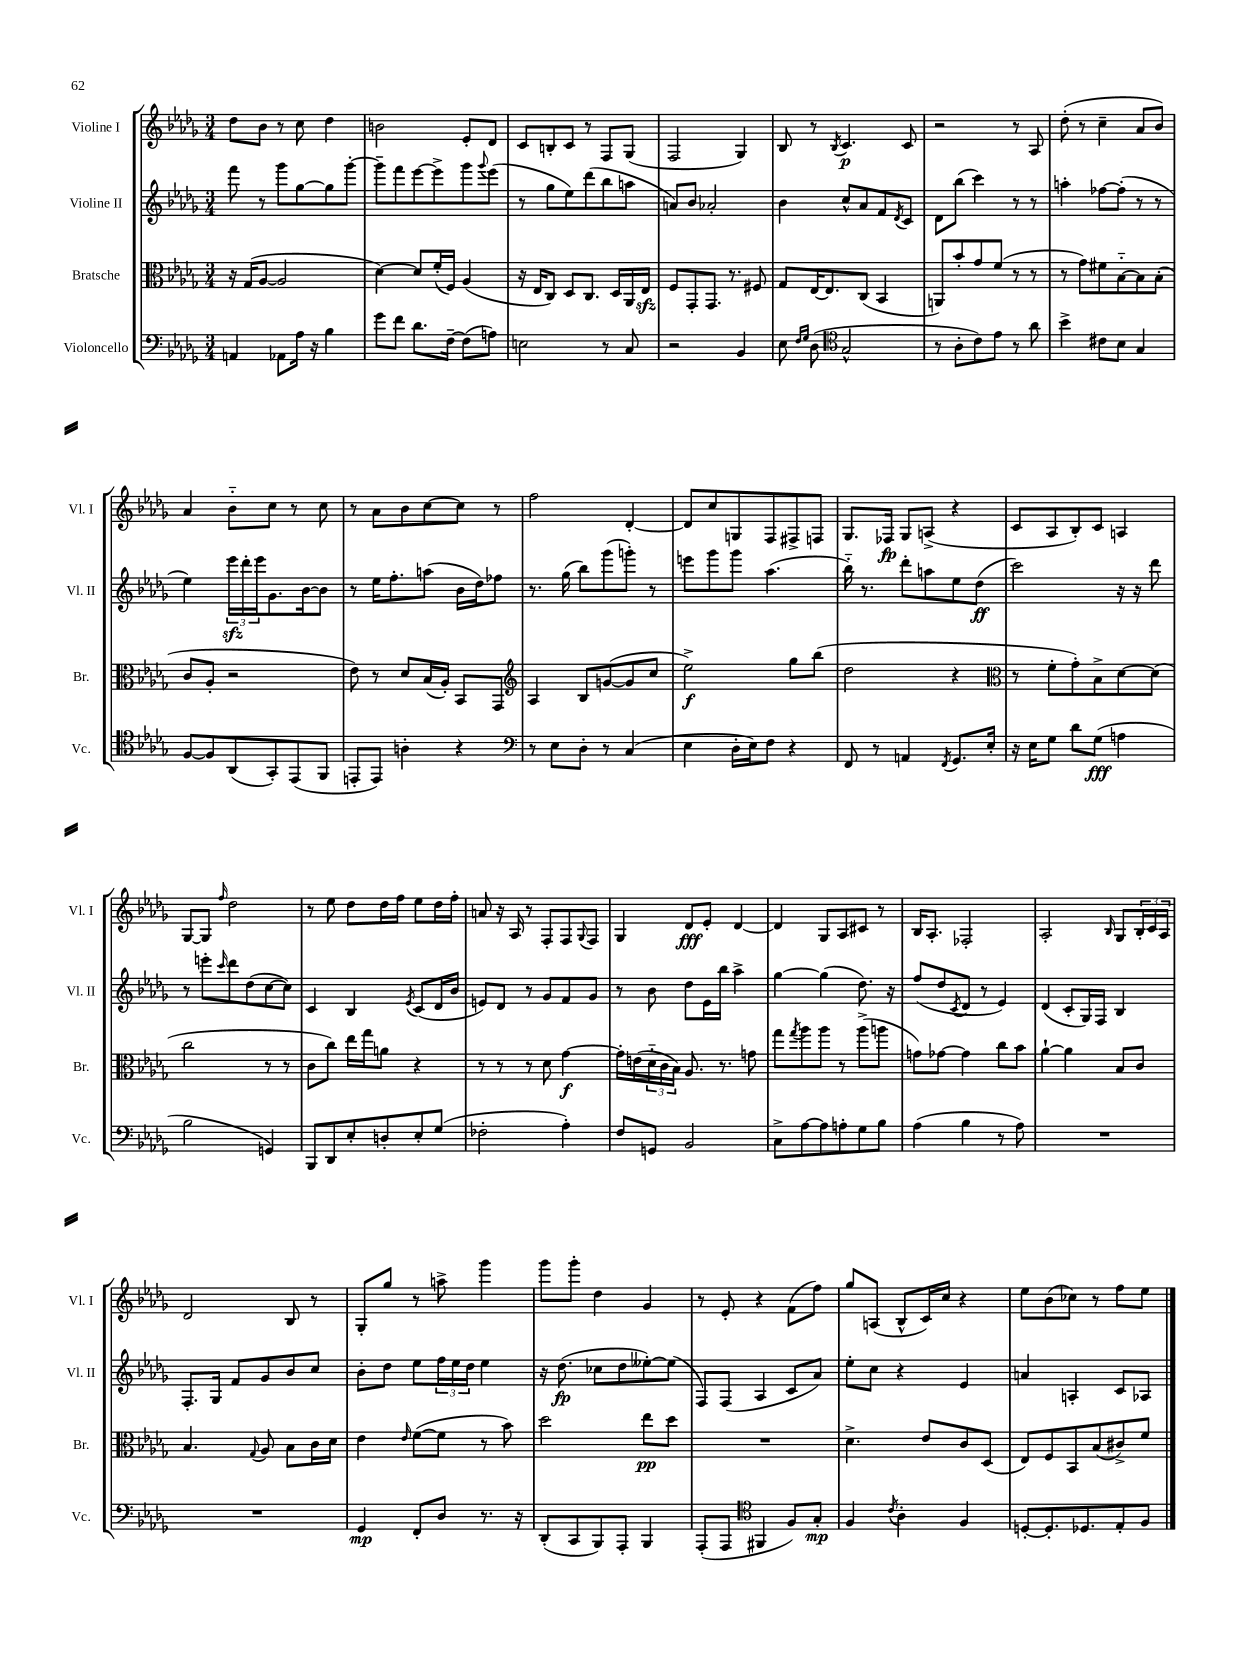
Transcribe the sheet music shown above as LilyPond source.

<<
\new StaffGroup <<
\new Staff = "s0" \with { instrumentName = "Violine I" shortInstrumentName = "Vl. I" } {
    \clef treble \key des \major \numericTimeSignature \time 3/4
    des''8 bes'8 r8 c''8 des''4 |
    b'2 ees'8-. des'8 |
    c'8 b8-. c'8 r8 f8 ges8( |
    f2 ges4) |
    bes8 r8 \acciaccatura { bes8 } c'4.\p c'8 |
    r2 r8 aes8 |
    des''8-.( r8 c''4-- aes'8 bes'8) |
    aes'4 bes'8-_ c''8 r8 c''8 |
    r8 aes'8 bes'8 c''8~ c''8 r8 |
    f''2 des'4~-. |
    des'8 c''8 g8 f8 fis8-> f8 |
    ges8. fes16\fp ges8 a8->( r4 |
    c'8 aes8 bes8-.) c'8 a4 |
    ges8~ ges8 \grace { f''16 } des''2 |
    r8 ees''8 des''8 des''16 f''16 ees''8 des''16 f''16-. |
    a'8 r16 aes16 r8 f8-. f8 \appoggiatura { ges8 } f8 |
    ges4 des'8\fff ees'8-. des'4~ |
    des'4 ges8 aes8 cis'8 r8 |
    bes16 aes8.-. fes2-. |
    aes2-. \grace { bes16 } ges8 \tuplet 3/2 { bes16-. c'16 aes16 } |
    des'2 bes8 r8 |
    ges8-. ges''8 r8 a''8-> ges'''4 |
    ges'''8 ges'''8-. des''4 ges'4 |
    r8 ees'8-. r4 f'8( f''8) |
    ges''8 a8( bes8-^ c'16) c''16 r4 |
    ees''8 bes'8( ces''8) r8 f''8 ees''8 \bar "|." |
}
\new Staff = "s1" \with { instrumentName = "Violine II" shortInstrumentName = "Vl. II" } {
    \clef treble \key des \major \numericTimeSignature \time 3/4
    f'''8 r8 ges'''8 ges''8~ ges''8 ges'''8~-. |
    ges'''8-- f'''8 ees'''8~ ees'''8-> ges'''8 \appoggiatura { ges'''8 } ees'''8( |
    r8 ges''8 ees''8) des'''8( bes''8 a''8 |
    a'8) bes'8 aes'2-. |
    bes'4 c''8-^ aes'8 f'8 \acciaccatura { des'8 } c'8 |
    des'8 bes''8( c'''4) r8 r8 |
    a''4-. fes''8~ fes''8-.( r8 r8 |
    ees''4) \tuplet 3/2 { ees'''16\sfz des'''16-. ees'''16 } ges'8. bes'16~ bes'8 |
    r8 ees''16 f''8.-. a''8( bes'16 des''16) fes''8 |
    r8. ges''16( bes''8) ges'''8( g'''8-.) r8 |
    e'''8 ges'''8 ges'''8 aes''4.( |
    bes''16-_) r8. des'''8-. a''8 ees''8 des''8\ff( |
    c'''2) r16 r16 des'''8 |
    r8 e'''8-. \grace { c'''16 } des'''8 des''8( c''8~ c''8) |
    c'4 bes4 \acciaccatura { ees'8 } c'8( des'16 bes'16 |
    e'8) des'8 r8 ges'8 f'8 ges'8 |
    r8 bes'8 des''8 ees'16 bes''16 aes''4-> |
    ges''4~ ges''4( des''8.) r16 |
    f''8( des''8 \acciaccatura { c'8 } des'8 r8 ees'4) |
    des'4( c'8-. ges16) f16 bes4 |
    f8.-. ges16 f'8 ges'8 bes'8 c''8 |
    bes'8-. des''8 ees''8 \tuplet 3/2 { f''16 ees''16 des''16 } ees''4 |
    r16 des''8.\fp( ces''8 des''8 eeses''8~-.) eeses''8( |
    f8) f8( aes4 c'8 aes'8) |
    ees''8-. c''8 r4 ees'4 |
    a'4 a4-. c'8 aes8 \bar "|." |
}
\new Staff = "s2" \with { instrumentName = "Bratsche" shortInstrumentName = "Br." } {
    \clef alto \key des \major \numericTimeSignature \time 3/4
    r16 ges16( aes8~ aes2 |
    des'4~) des'8 f'16-.( f16) aes4( |
    r16 ees16 c8) des8 c8. des16 aes,16 ees16\sfz |
    f8 ges,8-. ges,8. r8. fis8 |
    ges8 ees16~ ees8. c8( bes,4 |
    a,8) bes'8-. ges'8 f'8( r8 r8 |
    r8 ges'8) fis'8 bes8~-_ bes8 bes8-.( |
    c'8 aes8-. r2 |
    ees'8) r8 des'8 bes16( aes16-.) bes,8 ges,8 |
    \clef treble aes4 bes8 g'8~( g'8 c''8 |
    ees''2->\f) ges''8 bes''8( |
    des''2 r4 |
    \clef alto r8 f'8-. ges'8-.) bes8-> des'8~ des'8( |
    c''2 r8 r8 |
    c'8 c''8) ees''16 ges''16 a'8 r4 |
    r8 r8 r8 des'8 ges'4~\f |
    ges'16-. e'16( \tuplet 3/2 { des'16-_ c'16 bes16) } aes8. r8. g'8 |
    ges''8 \acciaccatura { ges''8 } aes''8 aes''8 r8 aes''8->( a''8 |
    g'8) ges'8~ ges'4 c''8 bes'8 |
    aes'4~-! aes'4 bes8 c'8 |
    bes4. \appoggiatura { ges8 } aes8 bes8 c'16 des'16 |
    ees'4 \grace { ees'16 } f'8~( f'8 r8 bes'8) |
    des''2 ees''8\pp des''8 |
    R2. |
    des'4.-> ees'8 c'8 des8( |
    ees8) f8 bes,8 bes8( cis'8->) f'8 \bar "|." |
}
\new Staff = "s3" \with { instrumentName = "Violoncello" shortInstrumentName = "Vc." } {
    \clef bass \key des \major \numericTimeSignature \time 3/4
    a,4 aes,8 aes16 r16 bes4 |
    ges'8 f'8 des'8. f16~-- f8( a8) |
    e2 r8 c8 |
    r2 bes,4 |
    ees8 \grace { f16 ges16 } des8( \clef tenor ges2-^ |
    r8 aes8-. c'8) ees'8 r8 aes'8 |
    bes'4-> cis'8 bes8 ges4 |
    f8~ f8 aes,8( ges,8-.) ees,8( f,8 |
    e,8-. e,8) a4-. r4 |
    \clef bass r8 ees8 des8-. r8 c4( |
    ees4 des16-. ees16) f8 r4 |
    f,8 r8 a,4 \acciaccatura { f,8 } ges,8. ees16-. |
    r16 ees16 ges8 des'8 ges8\fff( a4 |
    bes2 g,4) |
    bes,,8 des,8 ees8-. d8-. ees8-. ges8( |
    fes2-. aes4-.) |
    f8 g,8 bes,2 |
    c8-> aes8~ aes8 a8-. ges8 bes8 |
    aes4( bes4 r8 aes8) |
    R2. |
    R2. |
    ges,4\mp f,8-. des8 r8. r16 |
    des,8-.( c,8 bes,,8) aes,,8-. bes,,4 |
    aes,,8-.( aes,,8 \clef tenor fis,4 f8) ges8-.\mp |
    f4 \acciaccatura { c'8 } aes4-. f4 |
    d8~-. d8.-. des8. ees8-. f8 \bar "|." |
}
>>
>>
\layout { \context { \Score \remove "Bar_number_engraver" } }
